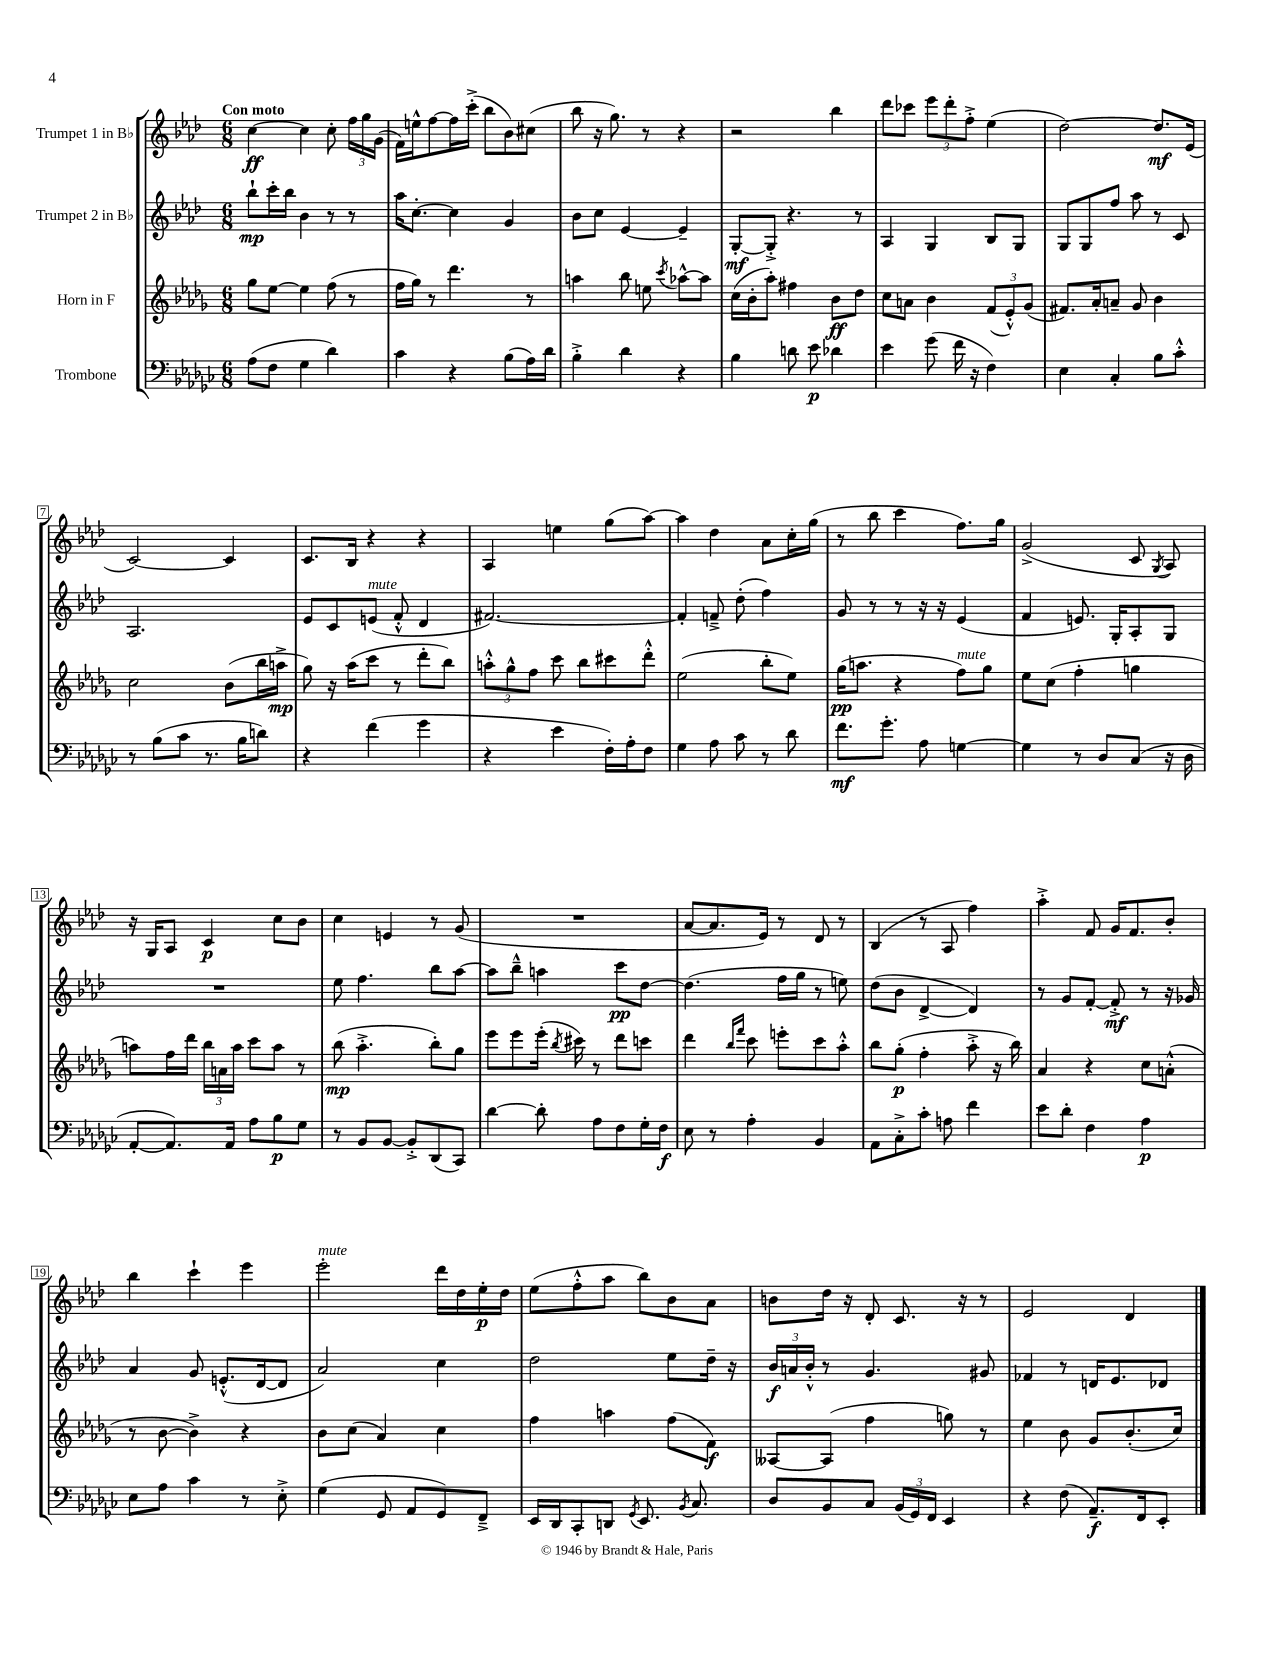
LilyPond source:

<<
\new StaffGroup <<
\new Staff = "s0" \with { instrumentName = "Trumpet 1 in Bb" } {
    \clef treble \key aes \major \numericTimeSignature \time 6/8 \tempo "Con moto"
    \autoBeamOff c''4~\ff c''4 c''8-. \tuplet 3/2 { f''16[ g''16 g'16]( } |
    f'16[) e''16-^ f''8~ f''16 c'''16]-.->( bes''8[ bes'8) cis''8]( |
    bes''8 r16 g''8.) r8 r4 |
    r2 bes''4 |
    des'''8[ ces'''8] \tuplet 3/2 { ees'''8[ des'''8-. f''8]-.-> } ees''4( |
    des''2~) des''8.[\mf ees'16]( |
    c'2~) c'4 |
    c'8.[ bes16] r4 r4 |
    aes4 e''4 g''8[( aes''8]~) |
    aes''4 des''4 aes'8[ c''16-. g''16]( |
    r8 bes''8 c'''4 f''8.[) g''16] |
    g'2->( c'8 \acciaccatura { g8 } aes8) |
    r16 g16[ aes8] c'4\p c''8[ bes'8] |
    c''4 e'4 r8 g'8( |
    R2. |
    aes'8[~ aes'8. ees'16]) r8 des'8 r8 |
    bes4( r8 aes8 f''4) |
    aes''4-.-> f'8 g'16[ f'8. bes'8]-. |
    bes''4 c'''4-! ees'''4 |
    ees'''2-.^\markup { \italic "mute" } des'''16[ des''16 ees''16-.\p des''16] |
    ees''8[( f''8-.-^ aes''8] bes''8[) bes'8 aes'8] |
    b'8[ des''16] r16 des'8-. c'8. r16 r8 |
    ees'2 des'4 \bar "|." |
}
\new Staff = "s1" \with { instrumentName = "Trumpet 2 in Bb" } {
    \clef treble \key aes \major \numericTimeSignature \time 6/8
    \autoBeamOff bes''8[-!\mp c'''16-. bes''16] bes'4 r8 r8 |
    aes''16[ c''8.]~-. c''4 g'4 |
    bes'8[ c''8] ees'4~ ees'4-- |
    g8[~-.\mf g8]-.-> r4. r8 |
    aes4 g4 bes8[ g8] |
    g8[ g8 f''8] aes''8 r8 c'8 |
    aes2. |
    ees'8[ c'8 e'8]^\markup { \italic "mute" }( f'8-.-^ des'4 |
    fis'2.~) |
    fis'4-. f'8---> des''8-.( f''4) |
    g'8 r8 r8 r16 r16 ees'4( |
    f'4 e'8.) g16[-. aes8-. g8] |
    R2. |
    ees''8 f''4. bes''8[ aes''8]~ |
    aes''8[ bes''8]---^ a''4 c'''8[\pp des''8]~ |
    des''4.( f''16[ g''16] r8 e''8) |
    des''8[( bes'8] des'4~-> des'4) |
    r8 g'8[ f'8]~-. f'8-.->\mf r8 r16 ges'16 |
    aes'4 g'8 e'8.[-.-^( des'16~ des'8] |
    aes'2) c''4 |
    des''2 ees''8[ des''16]-- r16 |
    \tuplet 3/2 { bes'16[\f a'16 bes'16]-.-^ } r8 g'4. gis'8 |
    fes'4 r8 d'16[ ees'8. des'8] \bar "|." |
}
\new Staff = "s2" \with { instrumentName = "Horn in F" } {
    \clef treble \key des \major \numericTimeSignature \time 6/8
    \autoBeamOff ges''8[ ees''8]~ ees''4 f''8( r8 |
    f''16[ ges''16]) r8 des'''4. r8 |
    a''4 bes''8 e''8 \acciaccatura { c'''8 } aes''8[~-^ aes''8] |
    c''16[( bes'16-. aes''8]-.) fis''4 bes'8[\ff des''8] |
    c''8[ a'8] bes'4 \tuplet 3/2 { f'8[( ees'8-.-^) ges'8]( } |
    fis'8.[) aes'16-. a'8]-- ges'8 bes'4 |
    c''2 bes'8[( bes''16 a''16]->\mp |
    ges''8) r16 aes''16[( c'''8] r8 des'''8[-. bes''8]) |
    \tuplet 3/2 { a''8[-.-^ ges''8-^ f''8] } c'''8 bes''8[ cis'''8 des'''8]-.-^ |
    ees''2( bes''8[-. ees''8]) |
    ges''16[\pp( a''8.] r4 f''8[^\markup { \italic "mute" }) ges''8] |
    ees''8[ c''8]( f''4-. g''4 |
    a''8[) f''16 des'''16] \tuplet 3/2 { bes''16[ a'16 a''16] } c'''8[ a''8] r8 |
    bes''8\mp( aes''4.-.-> bes''8[-.) ges''8] |
    ees'''8[ ees'''8 ees'''16]-.( \acciaccatura { bes''8 } cis'''16) r8 des'''8[ c'''8] |
    des'''4 \grace { bes''16[ f'''16] } c'''8 e'''8[-. c'''8 aes''8]-.-^ |
    bes''8[ ges''8]-.\p( f''4-. aes''8-.-> r16 bes''16) |
    aes'4 r4 c''8[ a'8]-.-^( |
    r8 bes'8~ bes'4->) r4 |
    bes'8[ c''8]( aes'4) c''4 |
    f''4 a''4 f''8[( f'8]\f) |
    aeses8[~ aeses8]( f''4 g''8) r8 |
    ees''4 bes'8 ges'8[ bes'8.-.( c''16]) \bar "|." |
}
\new Staff = "s3" \with { instrumentName = "Trombone" } {
    \clef bass \key ges \major \numericTimeSignature \time 6/8
    \autoBeamOff aes8[( f8] ges4 des'4) |
    ces'4 r4 bes8[( aes16) des'16] |
    bes4-.-> des'4 r4 |
    bes4 d'8 ees'8\p des'4 |
    ees'4 ges'8( f'16 r16 f4) |
    ees4 ces4-. bes8[ ces'8]-.-^ |
    r8 bes8[( ces'8] r8. bes16[ d'8]) |
    r4 f'4( ges'4 |
    r4 ees'4 f16[-.) aes16-. f8] |
    ges4 aes8 ces'8 r8 des'8 |
    f'8.[\mf ges'8.]-. aes8 g4~ |
    g4 r8 des8[ ces8]( r16 des16 |
    aes,8[~-. aes,8.) aes,16] aes8[ bes8\p ges8] |
    r8 bes,8[ bes,8]~ bes,8[-.-> des,8( ces,8]) |
    des'4~ des'8-. aes8[ f8 ges16-. f16]\f |
    ees8 r8 aes4-. bes,4 |
    aes,8[ ces8-.-> ces'8]-. a8 f'4 |
    ees'8[ des'8]-. f4 aes4\p |
    ees8[ aes8] ces'4 r8 ees8-.-> |
    ges4( ges,8 aes,8[ ges,8) f,8]---> |
    ees,16[ des,16 ces,8-. d,8] \acciaccatura { ges,8 } ees,8. \acciaccatura { bes,8 } ces8. |
    des8[ bes,8 ces8] \tuplet 3/2 { bes,16[( ges,16) f,16] } ees,4 |
    r4 f8( aes,8.[--\f) f,16 ees,8]-. \bar "|." |
}
>>
>>
\layout { \context { \Score \override BarNumber.stencil = #(make-stencil-boxer 0.1 0.3 ly:text-interface::print) } }
